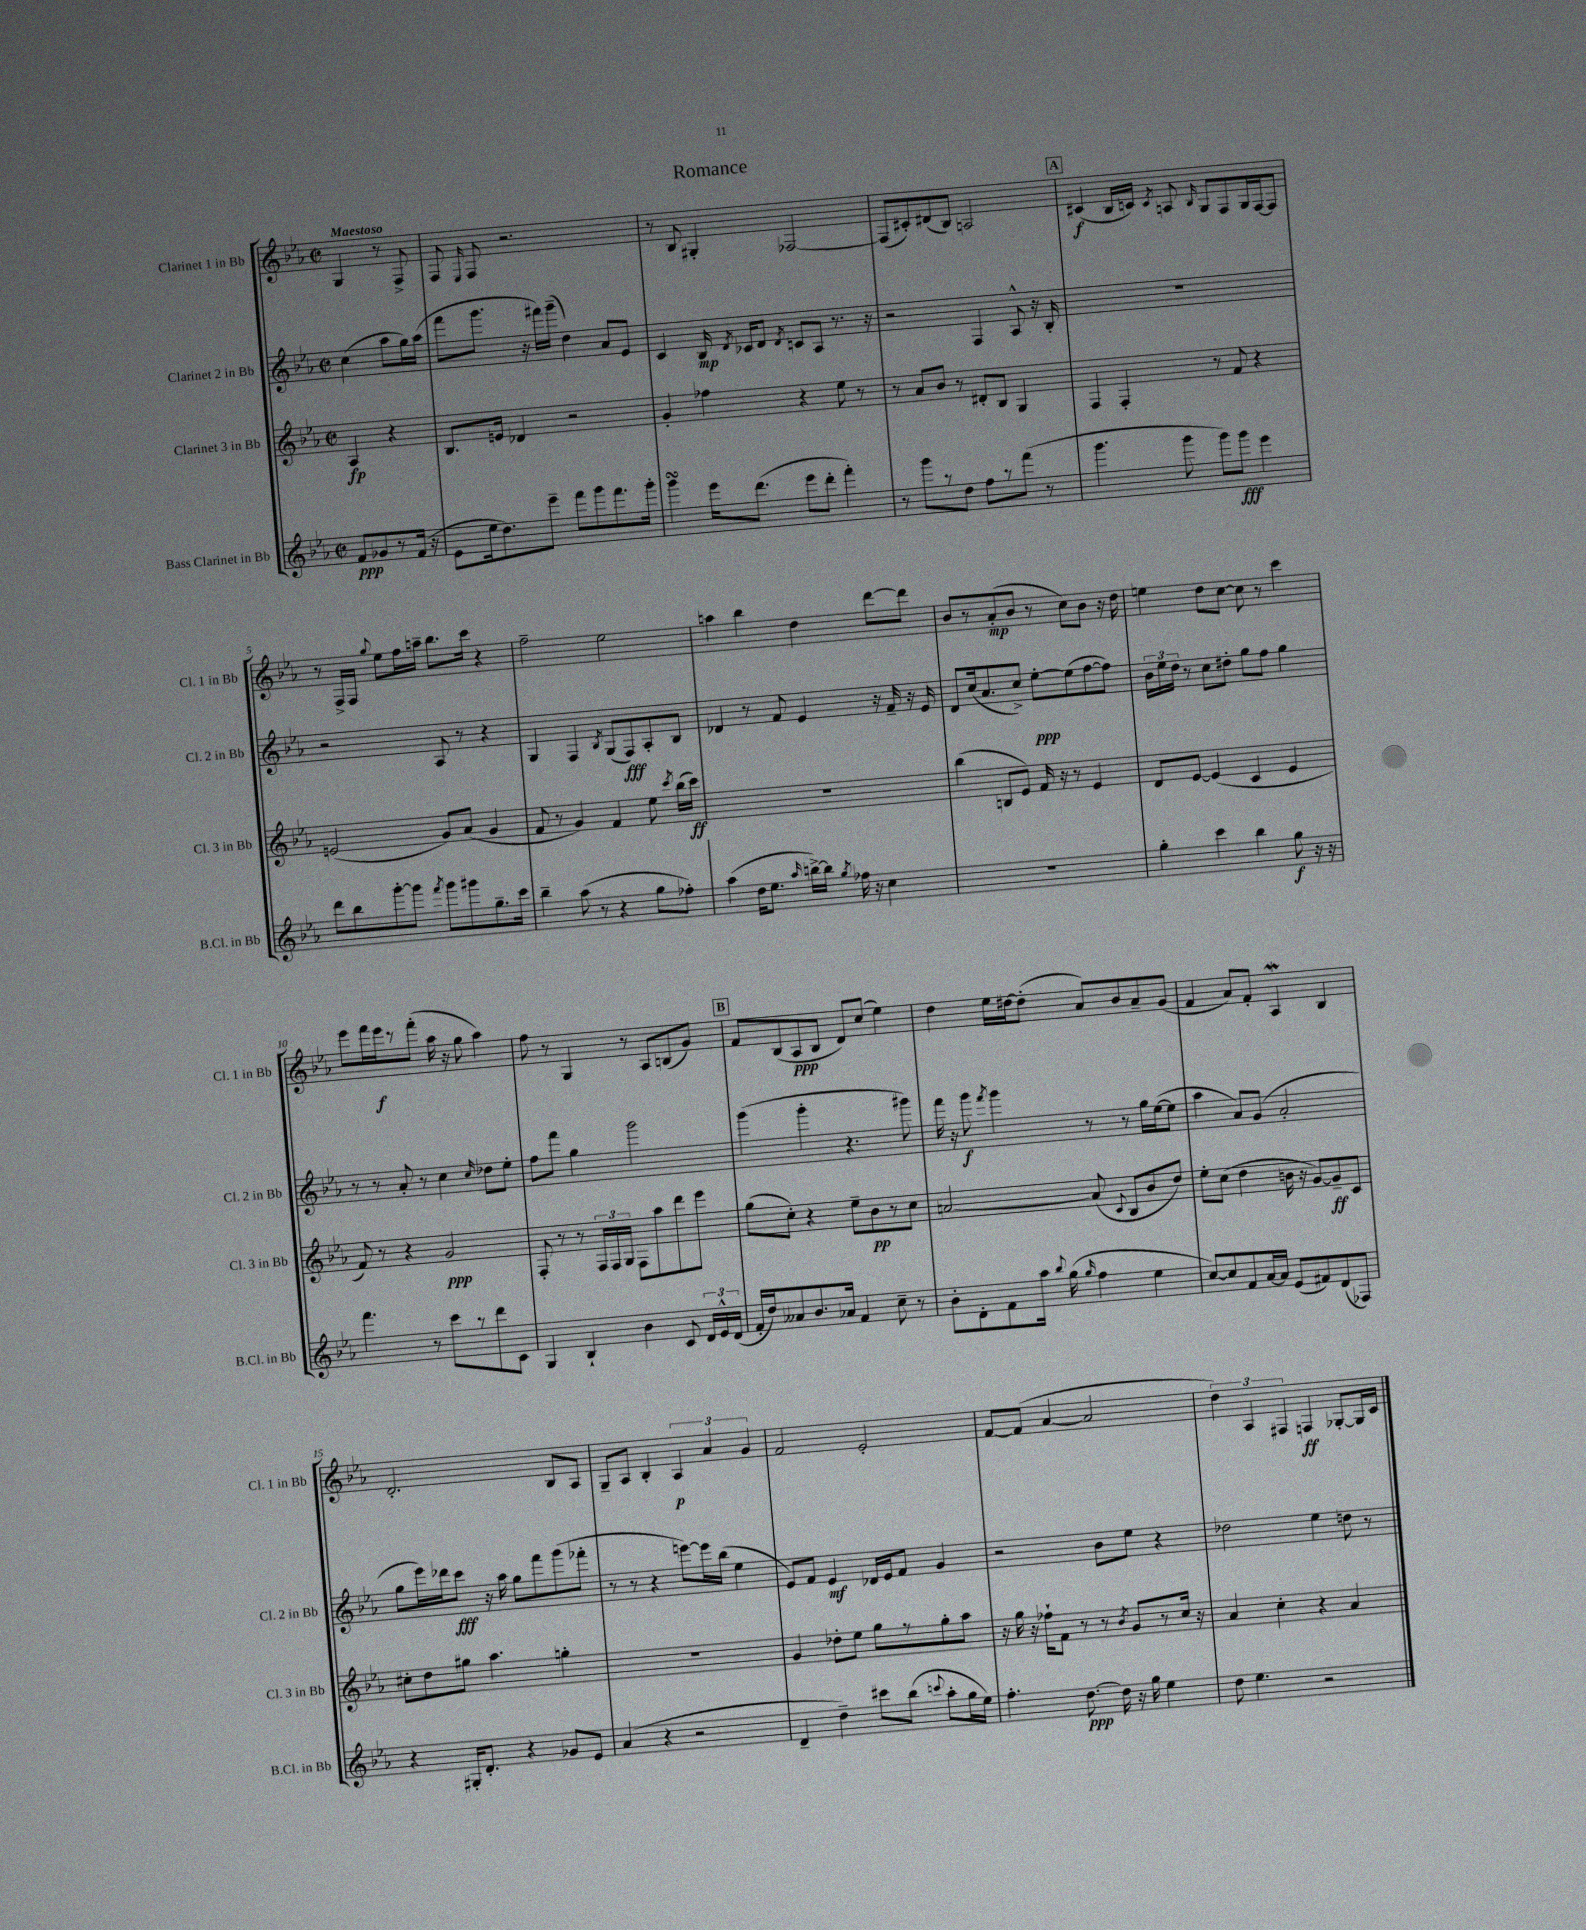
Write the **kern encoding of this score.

**kern	**dynam	**kern	**dynam	**kern	**dynam	**kern	**dynam
*part4	*part4	*part3	*part3	*part2	*part2	*part1	*part1
*staff4	*staff4	*staff3	*staff3	*staff2	*staff2	*staff1	*staff1
*I"Bass Clarinet in Bb	*	*I"Clarinet 3 in Bb	*	*I"Clarinet 2 in Bb	*	*I"Clarinet 1 in Bb	*
*I'B.Cl. in Bb	*	*I'Cl. 3 in Bb	*	*I'Cl. 2 in Bb	*	*I'Cl. 1 in Bb	*
*clefG2	*	*clefG2	*	*clefG2	*	*clefG2	*
*k[b-e-a-]	*	*k[b-e-a-]	*	*k[b-e-a-]	*	*k[b-e-a-]	*
*M2/2	*	*M2/2	*	*M2/2	*	*M2/2	*
*met(c|)	*	*met(c|)	*	*met(c|)	*	*met(c|)	*
=	=	=	=	=	=	=	=
!	!	!	!	!	!	!LO:TX:a:B:t=Maestoso	!
8f/L	ppp	4A-/	fp	(4cc\	.	4G/	.
8g-X/	.	.	.	.	.	.	.
8r	.	4r	.	8aa-\L	.	8r	.
(16f/Jk	.	.	.	16gg\L)	.	8F^/	.
16r	.	.	.	(16aa-\JJ	.	.	.
=1	=1	=1	=1	=1	=1	=1	=1
8e-\L	.	8.B-/L	.	8fff\L	.	8F/	.
.	.	.	.	.	.	16qqE-/	.
16ee-\k	.	.	.	8.ggg\J	.	8F/	.
8.dd\)	.	16en/Jk	.	.	.	.	.
.	.	4d-X/	.	.	.	2.r	.
.	.	.	.	16r	.	.	.
8eee-~\J	.	.	.	16fff#X\LL)	.	.	.
.	.	.	.	(16ggg~\JJ	.	.	.
8fff\L	.	2r	.	4dd\)	.	.	.
8ggg\	.	.	.	.	.	.	.
8.fff\	.	.	.	8a-/L	.	.	.
.	.	.	.	8e-/J	.	.	.
16ggg'\Jk	.	.	.	.	.	.	.
=2	=2	=2	=2	=2	=2	=2	=2
4gggsSsS\	.	4g'/	.	4c/	.	8r	.
.	.	.	.	.	.	8B-/	.
16eee-\KL	.	4ff-X\	.	16B-/	mp	4G#X'/	.
.	.	.	.	8qd/	.	.	.
(8.ddd\J	.	.	.	16c-X/KL	.	.	.
.	.	.	.	8d/J	.	.	.
.	.	.	.	8qd/	.	.	.
8eee-\L	.	4r	.	8cn/L	.	[2F-X/	.
8ddd'\J	.	.	.	8A-/J	.	.	.
4fff'\)	.	8ee-\	.	8.r	.	.	.
.	.	8r	.	.	.	.	.
.	.	.	.	16r	.	.	.
=3	=3	=3	=3	=3	=3	=3	=3
8r	.	8r	.	2r	.	(8F-/L]	.
8ggg\L	.	8a-/L	.	.	.	8c#X'/)	.
8r	.	8b-/J	.	.	.	(8d#X/	.
8dd\J	.	8r	.	.	.	8B-/J)	.
8ff\L	.	8d#X'/L	.	4F/	.	2An/	.
8r	.	8B-/J	.	.	.	.	.
(8fff\J	.	4G/	.	8A-^^/	.	.	.
8r	.	.	.	16r	.	.	.
.	.	.	.	16B-'/	.	.	.
!!LO:REH:place=s1:t=A
=4	=4	=4	=4	=4	=4	=4	=4
4.ggg\	.	4F/	.	1r	.	(4c#X/	f
.	.	4F'/	.	.	.	16B-/LL	.
.	.	.	.	.	.	16cn/JJ)	.
.	.	.	.	.	.	8qc/	.
8ggg\	.	.	.	.	.	8An/	.
.	.	.	.	.	.	16qqB-/	.
8ggg\L)	.	8r	.	.	.	8G/L	.
8ggg\J	fff	8f/	.	.	.	8F/	.
4eee-\	.	4r	.	.	.	16G/L	.
.	.	.	.	.	.	[16F/J	.
.	.	.	.	.	.	8F/J]	.
!!LO:LB:g=z
=5	=5	=5	=5	=5	=5	=5	=5
8ddd\L	.	(2en/	.	2r	.	8r	.
8bb-\	.	.	.	.	.	16F^/LL	.
.	.	.	.	.	.	16F/JJ	.
.	.	.	.	.	.	8qqgg/	.
[8ggg'\	.	.	.	.	.	8ee-\L	.
8ggg\J]	.	.	.	.	.	16ff\L	.
.	.	.	.	.	.	16aan~\JJ	.
8qfff/	.	.	.	.	.	.	.
8ggg\L	.	8g/L)	.	8A-/	.	8.bb-\L	.
8ggg#X\	.	(8a-/J	.	8r	.	.	.
.	.	.	.	.	.	16ccc\Jk	.
8.gg~\	.	4g/	.	4r	.	4r	.
16ccc\Jk	.	.	.	.	.	.	.
=6	=6	=6	=6	=6	=6	=6	=6
4bb-~\	.	8f/	.	4G/	.	2ff~\	.
.	.	8r	.	.	.	.	.
(8aa-\	.	4g/)	.	4F/	.	.	.
8r	.	.	.	.	.	.	.
.	.	.	.	8qB-/	.	.	.
4r	.	4f/	.	(8G/L	.	2ee-\	.
.	.	.	.	8F/)	fff	.	.
8gg\L	.	8ee-\	.	8A-'/	.	.	.
.	.	8qccc/	.	.	.	.	.
8ff-X'\J)	.	(16bb-\LL	.	8B-/J	.	.	.
.	.	16ccc\JJ)	ff	.	.	.	.
=7	=7	=7	=7	=7	=7	=7	=7
(4aa-\	.	1r	.	4d-X/	.	4aan\	.
16dd\KL	.	.	.	8r	.	4bb-\	.
8.ee-\J	.	.	.	.	.	.	.
.	.	.	.	8f/	.	.	.
16qqaa-/	.	.	.	.	.	.	.
[16bbn^\LL)	.	.	.	4e-/	.	4dd\	.
16bb\JJ]	.	.	.	.	.	.	.
8qgg/	.	.	.	.	.	.	.
16ff-X\	.	.	.	.	.	.	.
16r	.	.	.	.	.	.	.
4cc\	.	.	.	16r	.	[8ddd\L	.
.	.	.	.	16f~/	.	.	.
.	.	.	.	16r	.	8ddd\J]	.
.	.	.	.	16e-/	.	.	.
=8	=8	=8	=8	=8	=8	=8	=8
1r	.	(4bb-\	.	8d/L	.	8b-/L	.
.	.	.	.	(16cc/k	.	8r	.
.	.	.	.	8.a-/	.	.	.
.	.	8Bn/L	.	.	.	(8a-'/	mp
.	.	8e-/J)	.	8cc^/J)	.	8b-/J	.
.	.	16f/	.	[8ee-'\L	ppp	8r	.
.	.	16r	.	.	.	.	.
.	.	8r	.	(8ee-\]	.	8cc\L)	.
.	.	4e-/	.	[8ff\	.	8b-\J	.
.	.	.	.	8ff\J])	.	16r	.
.	.	.	.	.	.	16dd\	.
=9	=9	=9	=9	=9	=9	=9	=9
4gg'\	.	8d/L	.	24b-\LL	.	4een\	.
.	.	.	.	24ee-\	.	.	.
.	.	.	.	24dd\JJ	.	.	.
.	.	[8e-/J	.	8r	.	.	.
4ccc\	.	(4e-/]	.	8cc\L	.	8dd\L	.
.	.	.	.	8dd#X'\J	.	[8cc\J	.
4bb-\	.	4c/	.	8gg\L	.	8cc\]	.
.	.	.	.	8ff\J	.	8r	.
8gg\	f	4e-/	.	4gg\	.	4ccc\	.
16r	.	.	.	.	.	.	.
16r	.	.	.	.	.	.	.
!!LO:LB:g=z
=10	=10	=10	=10	=10	=10	=10	=10
4.fff\	.	8f/)	.	8r	.	8eee-\L	.
.	.	8r	.	8r	.	16fff\L	.
.	.	.	.	.	.	16eee-\J	f
.	.	4r	.	8a-'/	.	8r	.
8r	.	.	.	8r	.	(8fff'\J	.
8ccc\L	.	2g/	ppp	4cc\	.	16aa-\	.
.	.	.	.	.	.	16r	.
8r	.	.	.	.	.	8gg\	.
.	.	.	.	16qqcc/	.	.	.
8ddd\	.	.	.	8dd-X\L	.	4aa-\)	.
8c\J	.	.	.	8ee-'\J	.	.	.
=11	=11	=11	=11	=11	=11	=11	=11
4G/	.	8F'/	.	8ff\L	.	8ff\	.
.	.	8r	.	8fff\J	.	8r	.
4B-`/	.	8r	.	4gg\	.	4G/	.
.	.	24F/LL	.	.	.	.	.
.	.	24F/	.	.	.	.	.
.	.	24G/JJ	.	.	.	.	.
4b-\	.	8F\L	.	2ggg\	.	8r	.
.	.	8aa-\	.	.	.	8A-/L	.
8c/	.	8ddd\	.	.	.	(8Bn/	.
24d/LL	.	8eee-\J	.	.	.	8g/J)	.
24e-^^/	.	.	.	.	.	.	.
(24d/JJ	.	.	.	.	.	.	.
!!LO:REH:place=s1:t=B
=12	=12	=12	=12	=12	=12	=12	=12
16f'/LL	.	(8gg\L	.	(4ggg\	.	8f/L	.
16dd/J)	.	.	.	.	.	.	.
8a--X/	.	8cc'\J)	.	.	.	(8B-/	.
8.b-/	.	4r	.	4ggg'\	.	8A-/	ppp
.	.	.	.	.	.	8B-/J	.
16a-X/Jk	.	.	.	.	.	.	.
4f/	.	8ee-~\L	.	4.r	.	8d/L)	.
.	.	8b-\	pp	.	.	(8cc/J	.
8cc~\	.	8r	.	.	.	4ee-\)	.
8r	.	8cc\J	.	8ggg#X\)	.	.	.
=13	=13	=13	=13	=13	=13	=13	=13
8b-'\L	.	[2an/	.	16fff\	.	4dd\	.
.	.	.	.	16r	.	.	.
8d'\	.	.	.	8ggg\	f	.	.
.	.	.	.	8qfff/	.	.	.
8f\	.	.	.	4ggg\	.	16ee-\LL	.
.	.	.	.	.	.	[16dd#X\J	.
16aa-\Jk	.	.	.	.	.	(8dd#'\J]	.
8qqbb-/	.	.	.	.	.	.	.
(16gg\	.	.	.	.	.	.	.
16qqgg/	.	.	.	.	.	.	.
4ff\	.	(8a/]	.	8r	.	8a-/L)	.
.	.	8qqc/	.	.	.	.	.
.	.	8B-/L	.	8r	.	8b-/	.
4ee-\	.	8b-/	.	16gg\LL	.	8a-~/	.
.	.	.	.	([16ee-\J	.	.	.
.	.	8dd/J)	.	8ee-\J]	.	(8g/J	.
=14	=14	=14	=14	=14	=14	=14	=14
[8cc/L)	.	8ee-'\L	.	4aa-\	.	4f/	.
8cc/]	.	(8cc\J	.	.	.	.	.
8f/	.	4dd\	.	8a-/L)	.	8a-/L)	.
[16a-/L	.	.	.	(8g/J	.	8f'/J	.
16a-/JJ]	.	.	.	.	.	.	.
(8e-/L	.	16bn\	.	2a-'/	.	4A-w/	.
.	.	16r	.	.	.	.	.
8f#X/)	.	[8g/L)	.	.	.	.	.
(8d/	.	8g~/]	ff	.	.	4B-/	.
8F-X/J)	.	8c/J	.	.	.	.	.
!!LO:LB:g=z
=15	=15	=15	=15	=15	=15	=15	=15
4r	.	8cc#X'\L	.	8gg\L	.	2.d'/	.
.	.	8dd\	.	16eee-\L)	.	.	.
.	.	.	.	16ddd-X\J	.	.	.
16G#X'/KL	.	8gg#X\J	.	8ccc\J	fff	.	.
8.d'/J	.	.	.	.	.	.	.
.	.	4.aa-\	.	16r	.	.	.
.	.	.	.	16aa-\	.	.	.
4r	.	.	.	8gg\L	.	.	.
.	.	.	.	8fff\	.	.	.
8g-X/L	.	4ggn'\	.	(8ggg\	.	8B-/L	.
8e-/J	.	.	.	8fff-X'\J	.	8A-/J	.
=16	=16	=16	=16	=16	=16	=16	=16
(4a-/	.	1r	.	8r	.	8G~/L	.
.	.	.	.	8r	.	8A-/J	.
4r	.	.	.	4r	.	4B-'/	.
2r	.	.	.	[8eeen\L)	.	6A-/	p
.	.	.	.	16eee\L]	.	.	.
.	.	.	.	.	.	6a-/	.
.	.	.	.	(16bb-\JJ	.	.	.
.	.	.	.	4ee-\	.	.	.
.	.	.	.	.	.	6g/	.
=17	=17	=17	=17	=17	=17	=17	=17
4d~/	.	4g/	.	8e-/L)	.	2f/	.
.	.	.	.	8f/J	.	.	.
4dd~\)	.	8dd-X'\L	.	4e-/	mf	.	.
.	.	8ee-\J	.	.	.	.	.
8ccc#X\L	.	8gg\L	.	16d-X/LL	.	2e-'/	.
.	.	.	.	16e-/J	.	.	.
(8bb-\J	.	8r	.	8f/J	.	.	.
8qqcccn/	.	.	.	.	.	.	.
8aa-'\L	.	8gg'\	.	4g/	.	.	.
16gg\L	.	8aa-\J	.	.	.	.	.
16ee-\JJ)	.	.	.	.	.	.	.
=18	=18	=18	=18	=18	=18	=18	=18
4.ff'\	.	16r	.	2r	.	[8f/L	.
.	.	16gg\	.	.	.	.	.
.	.	16r	.	.	.	(8f/J]	.
.	.	16ff-X`\KL	.	.	.	.	.
.	.	8f\J	.	.	.	[4a-/	.
[8.dd\	ppp	8r	.	.	.	.	.
.	.	8r	.	8b-\L	.	2a-/]	.
16dd\]	.	.	.	.	.	.	.
.	.	8qb-/	.	.	.	.	.
16r	.	8g/L	.	8ee-\J	.	.	.
16gg\	.	.	.	.	.	.	.
4ee-\	.	8r	.	4r	.	.	.
.	.	16cc/Jk	.	.	.	.	.
.	.	16r	.	.	.	.	.
=19	=19	=19	=19	=19	=19	=19	=19
8dd\	.	4a-/	.	2dd-X\	.	6dd\)	.
4.ee-\	.	.	.	.	.	.	.
.	.	.	.	.	.	6A-/	.
.	.	4cc'\	.	.	.	.	.
.	.	.	.	.	.	6F#X/	.
2r	.	4r	.	4ee-\	.	4Fn/	ff
.	.	4a-/	.	8ddn\	.	[8G-X'/L	.
.	.	.	.	8r	.	16G-/L]	.
.	.	.	.	.	.	16c/JJ	.
==	==	==	==	==	==	==	==
*-	*-	*-	*-	*-	*-	*-	*-
